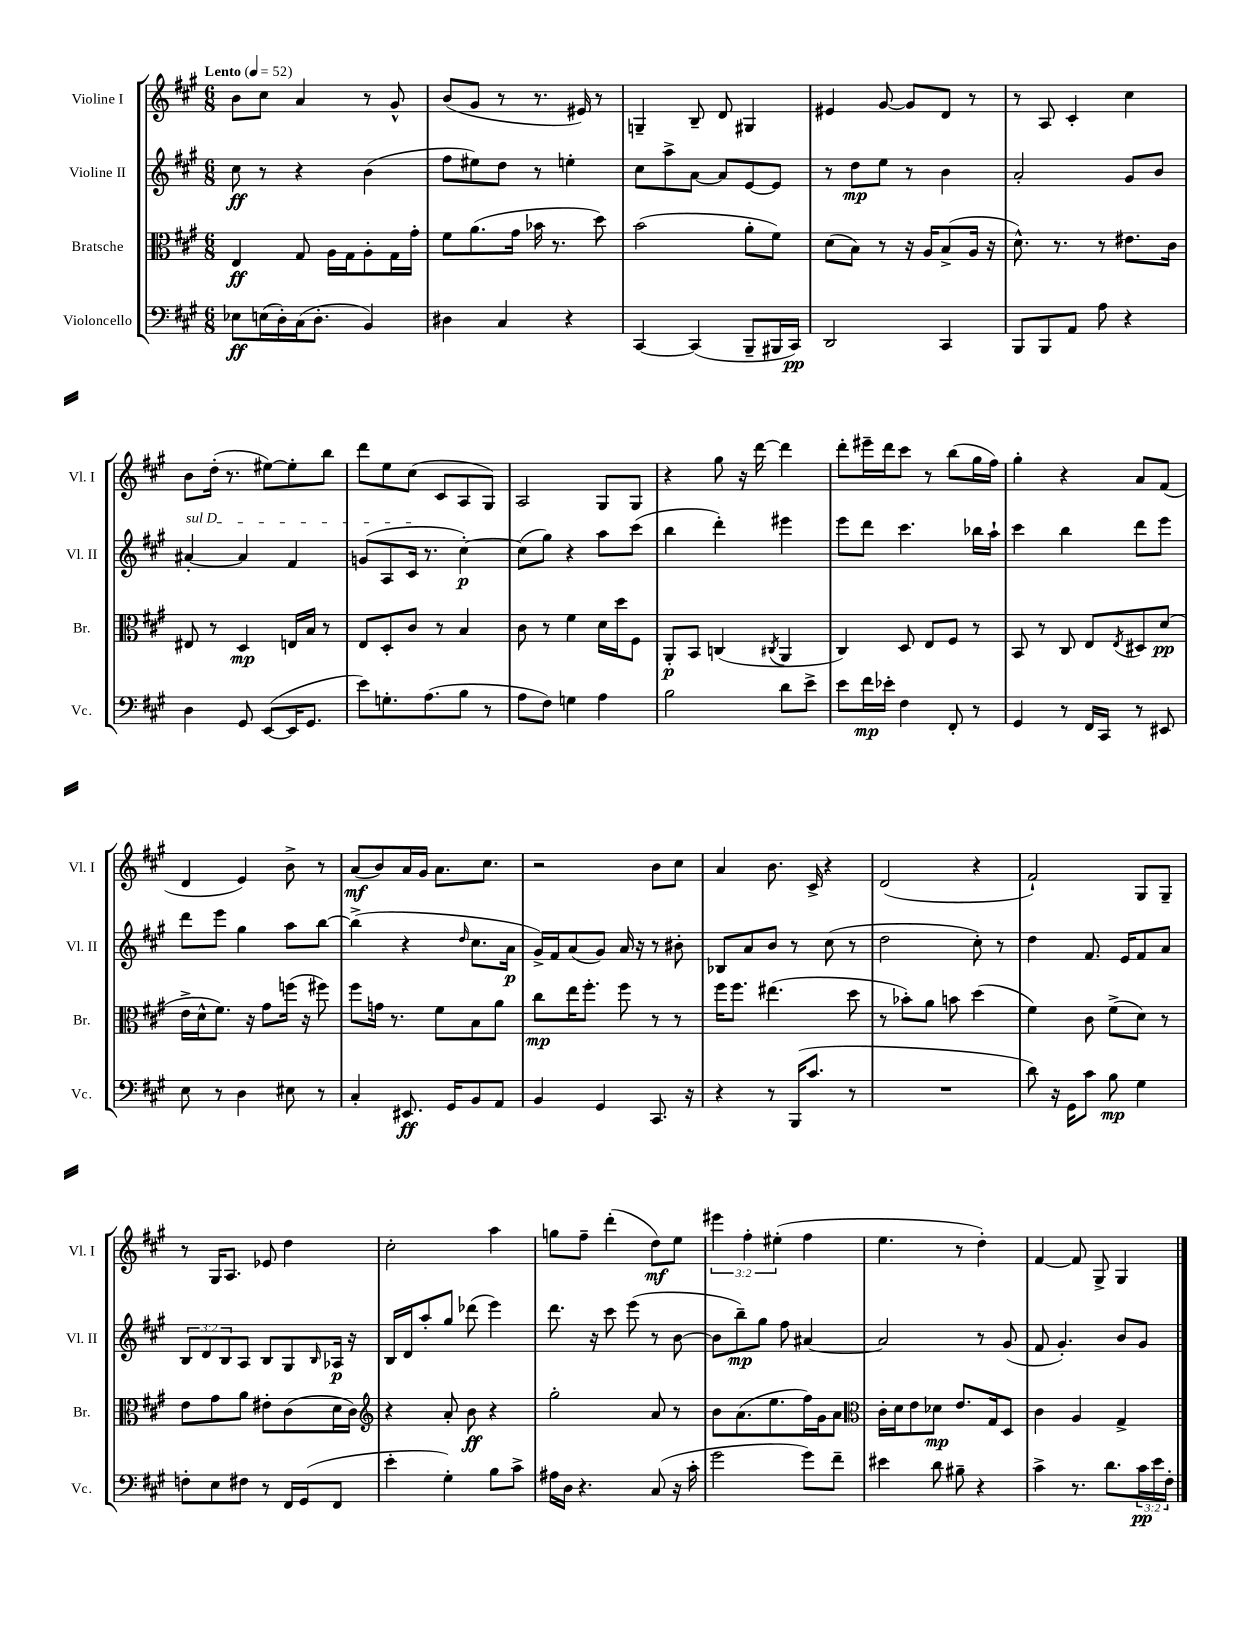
<<
\new StaffGroup <<
\new Staff = "s0" \with { instrumentName = "Violine I" shortInstrumentName = "Vl. I" } {
    \clef treble \key a \major \numericTimeSignature \time 6/8 \override Staff.TupletNumber.text = #tuplet-number::calc-fraction-text \tempo "Lento" 4 = 52
    b'8 cis''8 a'4 r8 gis'8-^ |
    b'8( gis'8 r8 r8. eis'16) r8 |
    g4-- b8-- d'8 gis4 |
    eis'4 gis'8~ gis'8 d'8 r8 |
    r8 a8 cis'4-. cis''4 |
    b'8 d''16-.( r8. eis''8~) eis''8-. b''8 |
    d'''8 e''8 cis''8( cis'8 a8 gis8) |
    a2 gis8 gis8 |
    r4 gis''8 r16 d'''16~ d'''4 |
    d'''8-. eis'''16-- d'''16 cis'''8 r8 b''8( gis''16 fis''16) |
    gis''4-. r4 a'8 fis'8( |
    d'4 e'4) b'8-> r8 |
    a'8\mf( b'8) a'16 gis'16 a'8. cis''8. |
    r2 b'8 cis''8 |
    a'4 b'8. cis'16-> r4 |
    d'2( r4 |
    fis'2-!) gis8 gis8-- |
    r8 gis16 a8. ees'8 d''4 |
    cis''2-. a''4 |
    g''8 fis''8-- d'''4-.( d''8\mf) e''8 |
    \tuplet 3/2 { eis'''4 fis''4-. eis''4-.( } fis''4 |
    e''4. r8 d''4-.) |
    fis'4~ fis'8 gis8-> gis4 \bar "|." |
}
\new Staff = "s1" \with { instrumentName = "Violine II" shortInstrumentName = "Vl. II" } {
    \clef treble \key a \major \numericTimeSignature \time 6/8 \override Staff.TupletNumber.text = #tuplet-number::calc-fraction-text
    cis''8\ff r8 r4 b'4( |
    fis''8 eis''8) d''8 r8 e''4-. |
    cis''8 a''8-> a'8~ a'8 e'8~ e'8 |
    r8 d''8\mp e''8 r8 b'4 |
    a'2-. gis'8 b'8 |
    \once \override TextSpanner.bound-details.left.text = \markup { \italic "sul D" } ais'4~-.\startTextSpan ais'4 fis'4 |
    g'8( a8 cis'16\stopTextSpan r8. cis''4~-.\p) |
    cis''8( gis''8) r4 a''8 cis'''8( |
    b''4 d'''4-.) eis'''4 |
    e'''8 d'''8 cis'''4. bes''16 a''16-! |
    cis'''4 b''4 d'''8 e'''8 |
    d'''8 e'''8 gis''4 a''8 b''8~ |
    b''4->( r4 \grace { d''16 } cis''8. a'16\p |
    gis'16->) fis'16 a'8( gis'8) a'16 r16 r8 bis'8-. |
    bes8 a'8 b'8 r8 cis''8( r8 |
    d''2 cis''8-.) r8 |
    d''4 fis'8. e'16 fis'8 a'8 |
    \tuplet 3/2 { b8 d'8 b8 } a8 b8 gis8 \grace { b16 } aes16\p r16 |
    b16 d'16 a''8-. gis''8 des'''8( e'''4) |
    d'''8. r16 cis'''8 e'''8( r8 b'8~ |
    b'8 b''8--\mp) gis''8 fis''8 ais'4~ |
    ais'2 r8 gis'8( |
    fis'8 gis'4.-.) b'8 gis'8 \bar "|." |
}
\new Staff = "s2" \with { instrumentName = "Bratsche" shortInstrumentName = "Br." } {
    \clef alto \key a \major \numericTimeSignature \time 6/8
    e4\ff gis8 a16 gis16 a8-. gis16 gis'16-. |
    fis'8 a'8.( gis'16 bes'16 r8. d''8) |
    b'2( a'8-. fis'8) |
    d'8( b8) r8 r16 a16 b8->( a16 r16 |
    d'8.-^) r8. r8 eis'8. cis'16 |
    eis8 r8 d4\mp e16 b16 r8 |
    e8 d8-. cis'8 r8 b4 |
    cis'8 r8 fis'4 d'16 d''16 fis8 |
    a,8-.\p b,8 c4( \acciaccatura { cis8 } a,4 |
    cis4) d8 e8 fis8 r8 |
    b,8 r8 cis8 e8 \acciaccatura { e8 } dis8 d'8\pp( |
    e'16-> d'16-^ fis'8.) r16 gis'8 f''16( r16 fis''8) |
    fis''8 g'16 r8. fis'8 b8 a'8 |
    cis''8\mp e''16 fis''8.-. fis''8 r8 r8 |
    fis''16 fis''8. eis''4.( d''8 |
    r8 bes'8-.) a'8 b'8 d''4( |
    fis'4) cis'8 fis'8->( d'8) r8 |
    e'8 gis'8 a'8 eis'8-. cis'8( d'16 cis'16) |
    \clef treble r4 a'8-. b'8\ff r4 |
    gis''2-. a'8 r8 |
    b'8 a'8.( e''8. fis''16) gis'16 a'8 |
    \clef alto cis'16-. d'16 e'8 des'8\mp e'8. gis16 d8 |
    cis'4 a4 gis4-> \bar "|." |
}
\new Staff = "s3" \with { instrumentName = "Violoncello" shortInstrumentName = "Vc." } {
    \clef bass \key a \major \numericTimeSignature \time 6/8 \override Staff.TupletNumber.text = #tuplet-number::calc-fraction-text
    ees8\ff e16( d16-.) cis16( d8.-. b,4) |
    dis4 cis4 r4 |
    cis,4~ cis,4( b,,8-- bis,,16 cis,16\pp) |
    d,2 cis,4 |
    b,,8 b,,8 a,8 a8 r4 |
    d4 gis,8 e,8~( e,16 gis,8. |
    e'8) g8.-. a8.( b8 r8 |
    a8 fis8) g4 a4 |
    b2 d'8 e'8-> |
    e'8 fis'16\mp ees'16-. fis4 fis,8-. r8 |
    gis,4 r8 fis,16 cis,16 r8 eis,8 |
    e8 r8 d4 eis8 r8 |
    cis4-. eis,8.\ff gis,16 b,8 a,8 |
    b,4 gis,4 cis,8. r16 |
    r4 r8 b,,16( cis'8. r8 |
    R2. |
    d'8) r16 gis,16 cis'8 b8\mp gis4 |
    f8-. e8 fis8 r8 fis,16 gis,16( fis,8 |
    e'4-. gis4-.) b8 cis'8-> |
    ais16 d16 r4. cis8( r16 cis'16-. |
    gis'2 gis'8) fis'8-- |
    eis'4 d'8 bis8-- r4 |
    cis'4-> r8. d'8. \tuplet 3/2 { cis'16\pp e'16 fis16-. } \bar "|." |
}
>>
>>
\layout { \context { \Score \remove "Bar_number_engraver" } }
